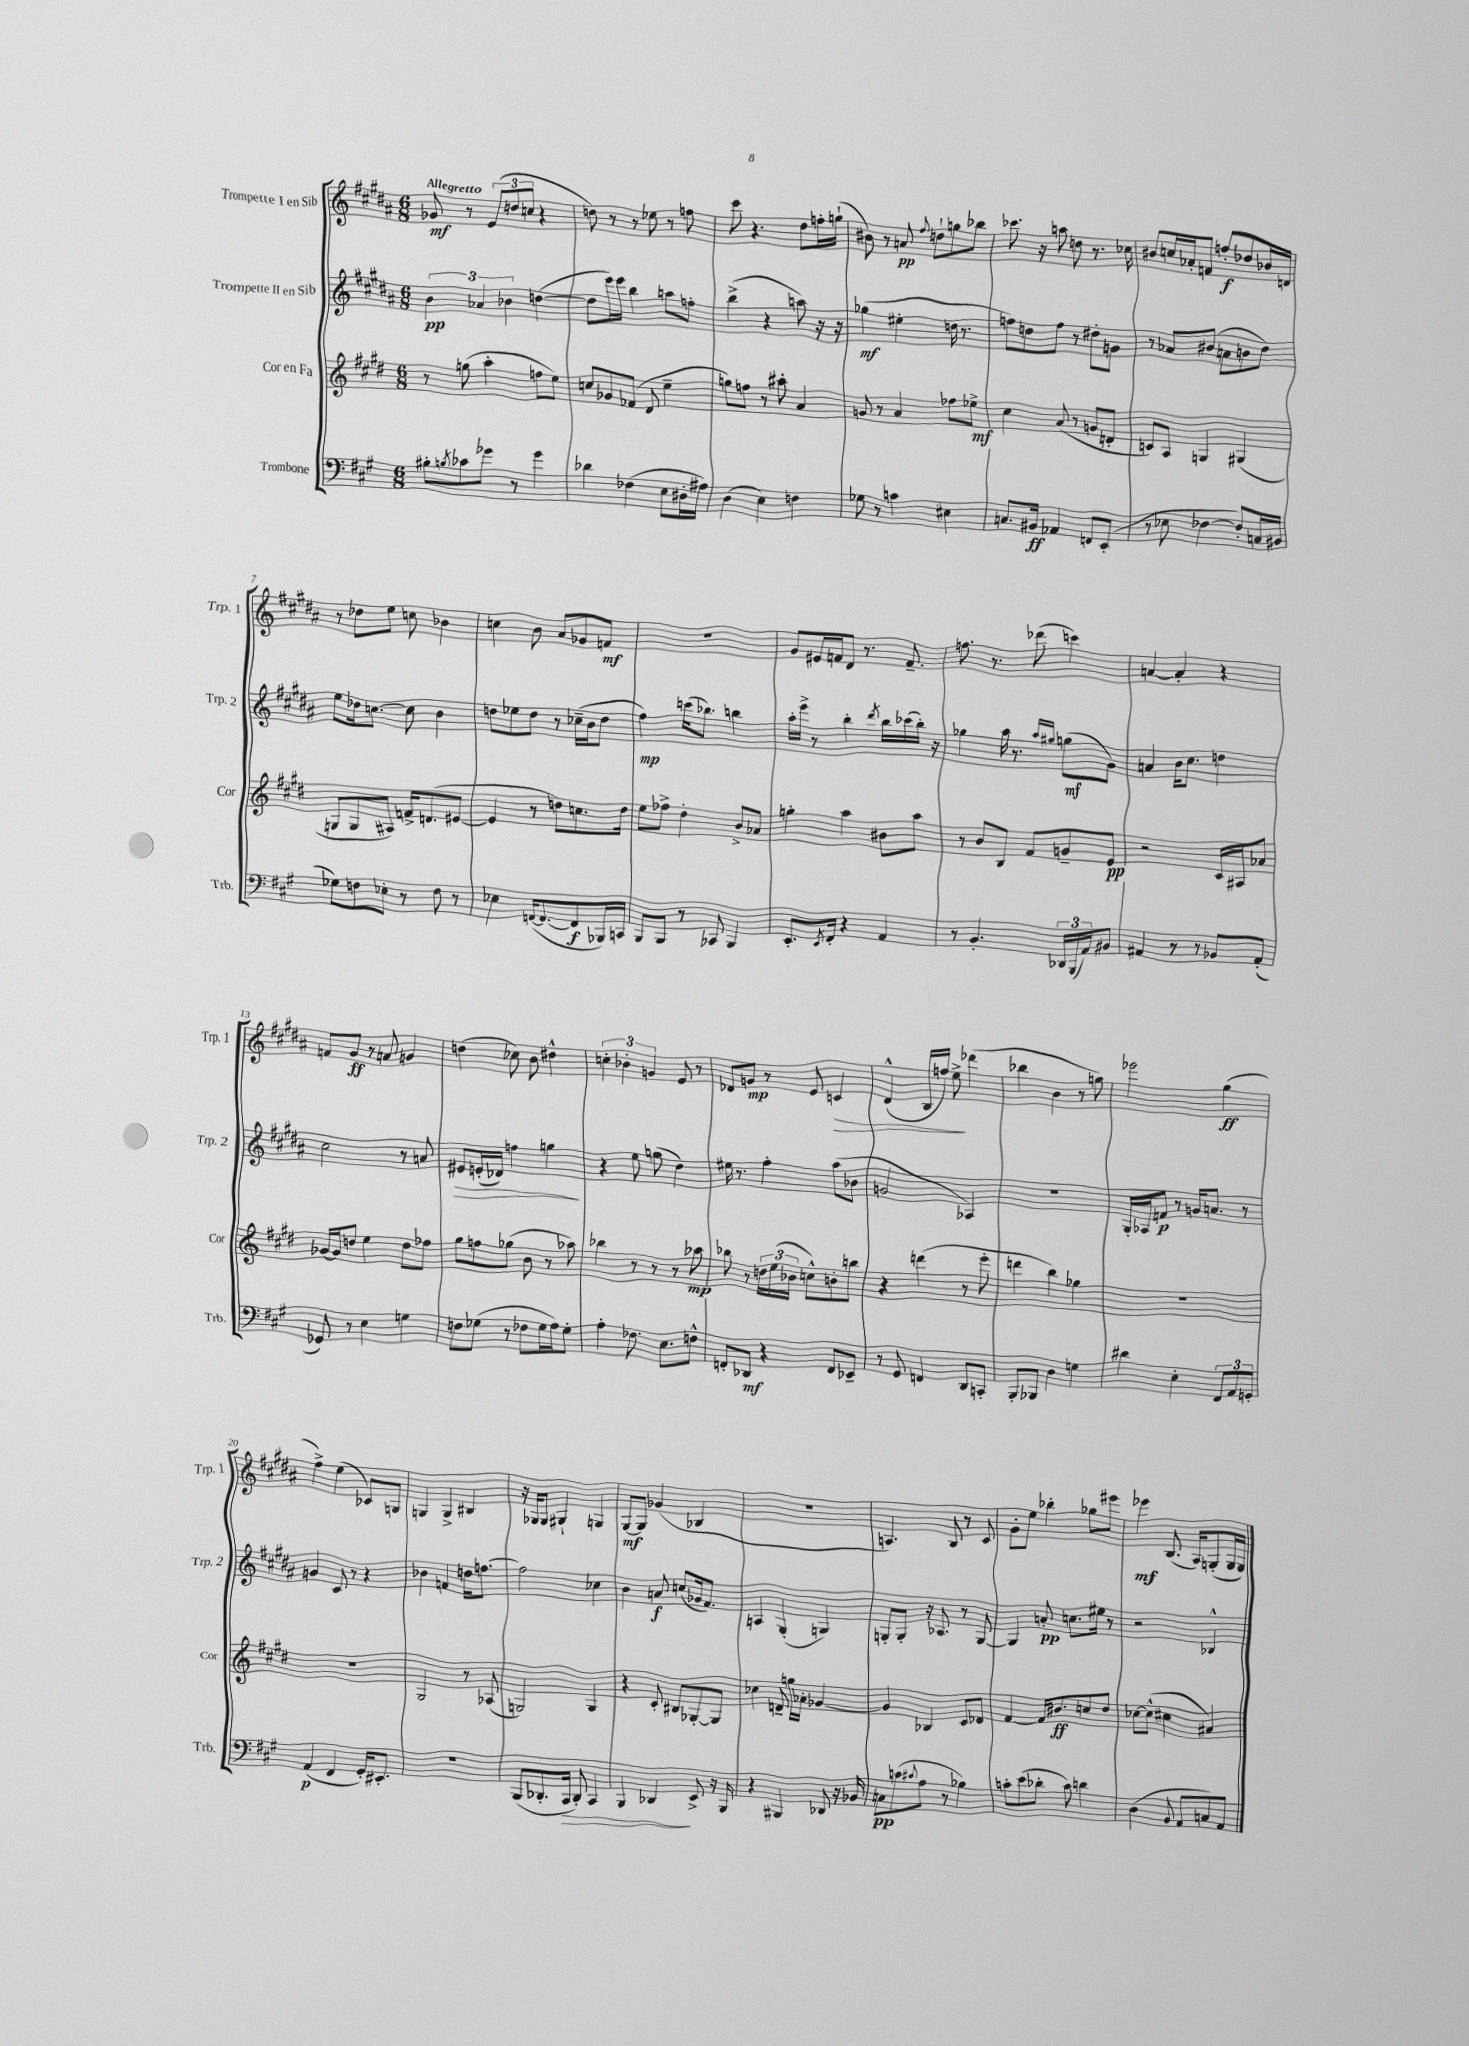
<<
\new StaffGroup <<
\new Staff = "s0" \with { instrumentName = "Trompette I en Sib" shortInstrumentName = "Trp. 1" } {
    \clef treble \key b \major \numericTimeSignature \time 6/8 \tempo "Allegretto"
    ges'8\mf r8 \tuplet 3/2 { e'8( d''8 c''8 } r4 |
    d''8) r8 r8 ees''8 r8 f''8 |
    cis'''8 r4. dis''8 f''16-. g''16-!( |
    bis'8) r8 a'8\pp \appoggiatura { fis''8 } d''8-! g''8 bes''8 |
    ces'''8. r16 a''8 d''8 r8. ces''16 |
    bis'8 c''16 aes'16-. f'8 f''8-.\f des''8 bes'16 d'16 |
    r8 des''8 e''8 c''8 bes'4 |
    c''4 b'8 ais'8 ges'8 f'8\mf |
    R2. |
    gis'8 eis'16 f'16 dis'8 r8. f'8.-- |
    f''8. r8. des'''8( c'''4) |
    a'4~ a'4-. r4 |
    f'8 gis'8\ff r8 a'8 g'4 |
    d''4( ces''8) b'8 dis''4-^ |
    \tuplet 3/2 { c''4-. bes'4-. g'4 } e'8 r8 |
    des'8 g'8\mp r8 e'8 c'4\> |
    dis'4-^( b16 f''16) e''8->\! des'''4( |
    bes''4 b'4 r8 g''8) |
    ees'''2 gis''4\ff( |
    fis''4->) e''4( ces'8) g8 |
    g4 g4-> bis4 |
    r16 ges16 ges8 gis4-! g4 |
    gis8~\mf gis8 ges'4( bes4 |
    R2. |
    a4.) b8 r8 cis'8 |
    gis'8-. e''8 bes''4-. ges''8 eis'''8 |
    ees'''4\mf b8.( ais16) g8-.( g16 g16) \bar "|." |
}
\new Staff = "s1" \with { instrumentName = "Trompette II en Sib" shortInstrumentName = "Trp. 2" } {
    \clef treble \key b \major \numericTimeSignature \time 6/8
    \tuplet 3/2 { b'4\pp aes'4 bes'4 } d''4~( |
    d''8 e'''16) e'''16 b''4 a''8 f''8-. |
    b''4->( r4 a''8) r16 r16 |
    ges''4\mf( eis''4-. d''16 r8. |
    f''8) d''8 f''8 r8 dis''8-. g'8 |
    r8 aes'8 bis'8( a'8 b'8 dis''8) |
    e''8 des''16 c''8.~ c''8 b'4 |
    d''8 ees''8 d''8 r8 ces''16--( b'16 d''8 |
    fis''4\mp) c'''16( bes''8.) b''4 |
    ais''16-. e'''16-> r8 b''4-. \acciaccatura { dis'''8 } b''16 ces'''16( b''16-.) r16 |
    ges''4 ais''16 r8. \grace { ais''16 gis''16 } g''8\mf( gis'8) |
    a'4 b'16 cis''8. d''4 |
    cis''2 r8 a'8 |
    eis'8\> e'16-.( des'16) f''4 g''4\! |
    r4 e''8 g''8( dis''4) |
    eis''16 r8. fis''4-. ais''8( bes'8 |
    g'2 aes4) |
    R2. |
    gis16-. aes16 f'8\p r8 g'16 a'8. r8 |
    g'4 cis'8 r8 r4 |
    bes'4 f'4 d''16 f''8.~ |
    f''2 ces''4 |
    b'4 a'8\f c''8( ges'16 fis'8.) |
    a4 gis4-.( g4) |
    g8-. g8-. r16 aes8. r8 g8~ |
    g4 a'8-.\pp c''8. eis''16 r8 |
    r2 bes4-^ \bar "|." |
}
\new Staff = "s2" \with { instrumentName = "Cor en Fa" shortInstrumentName = "Cor" } {
    \clef treble \key e \major \numericTimeSignature \time 6/8
    r8 g''8( a''4-. f''8 e''8) |
    c''8 ges'8 fes'8( dis'8 e''4-- |
    g''8) f''8 r8 ais''8-. a'4 |
    g'8 r8 a'4 fes''8 ees''8->\mf |
    cis''4 a'8( r8 g'8 d'8-. |
    c'8) a8 g4 gis4( |
    g8 g8 ais8) f'16-> d'8.( eis'8~ |
    eis'4 r8 d''8) c''8. d''16 |
    e''8 fes''8-> dis''4-. b'8-> aes'8 |
    g''4-. a''4 bis'8 a''8 |
    r8 b'8 b8 fis'8 g'8-- e'8\pp |
    r2 cis'16 ais16 aes'8 |
    ges'16~ ges'16 d''8 e''4 d''8 fes''8 |
    gis''8 f''8 ges''8( b'8 r8 aes''8) |
    bes''4 r8 r8 r8 aes''8\mp |
    bes''8 r8 \tuplet 3/2 { d''16 e''16( bes'16 } c''8-^) b'8-. b''8 |
    r4 d'''4( r8 e'''8-. |
    d'''4 b''4) ges''4 |
    R2. |
    R2. |
    gis2 r8 aes8( |
    g2) g4 |
    r4 cis'8-. bis8 ges8~-. ges8 |
    ces''4 d'8-- g''16 aes'16-. ges'4~ |
    ges'4 bes4 cis'8 des'8 |
    fis'4~ fis'16 bis'8.\ff c''8 dis''8 |
    ces''8~ ces''8-^( cis''4 ais'4) \bar "|." |
}
\new Staff = "s3" \with { instrumentName = "Trombone" shortInstrumentName = "Trb." } {
    \clef bass \key a \major \numericTimeSignature \time 6/8
    bis8-. \acciaccatura { b8 } ces'8 ges'8 r8 ges'4 |
    des'4 fes4( e8 dis16-. ais16) |
    d4( e4) f4 |
    ges8 r8 c'4 eis4 |
    c8. bis,16\ff aes,4 f,8 e,8-.( |
    r8 ees8 fes4~ fes8-.) c16 bis,16( |
    ges8) f8 ees8-. r8 f8 r8 |
    ees4 f,16~( f,8.~ f,8\f bes,,16) c,16 |
    b,,8 b,,8 r8 ces,8 b,,4 |
    e,8.-. \acciaccatura { e,8 } fis,16-. r4 a,4 |
    r8 b,4.-. \tuplet 3/2 { des,16 b,,16( a,16) } bis,8 |
    ais,4 r8 r8 bes,8 ais,8-.( |
    ges,8) r8 e4 g4 |
    f8 ges8( r8 fes8 ges16 a16) ges8-. |
    a4-. fes8. e8. f8-^ |
    f,8-. des,8\mf r4 f,8 ees,8-- |
    r8 gis,8 f,4 d,8 c,8-. |
    b,,8-. bes,,8 d4 g4 |
    dis'4 e4-. \tuplet 3/2 { fis,8 a,8 g,8-. } |
    a,4\p( fis,4 gis,16-.) eis,8.-. |
    r2. |
    b,,8( des,8.-. cis,16\> des,8-.) cis,4 |
    b,,4 des,4\! e,8-> r16 b,,16 |
    r4 bis,,4 des,8 r16 bes,16 |
    c8\pp c'8( \appoggiatura { cis'8 } a8 r8 bes4) |
    c'8-. e'8( des'8-. c'8) d'4 |
    d4( b,8 a,8 c8) a,8 \bar "|." |
}
>>
>>
